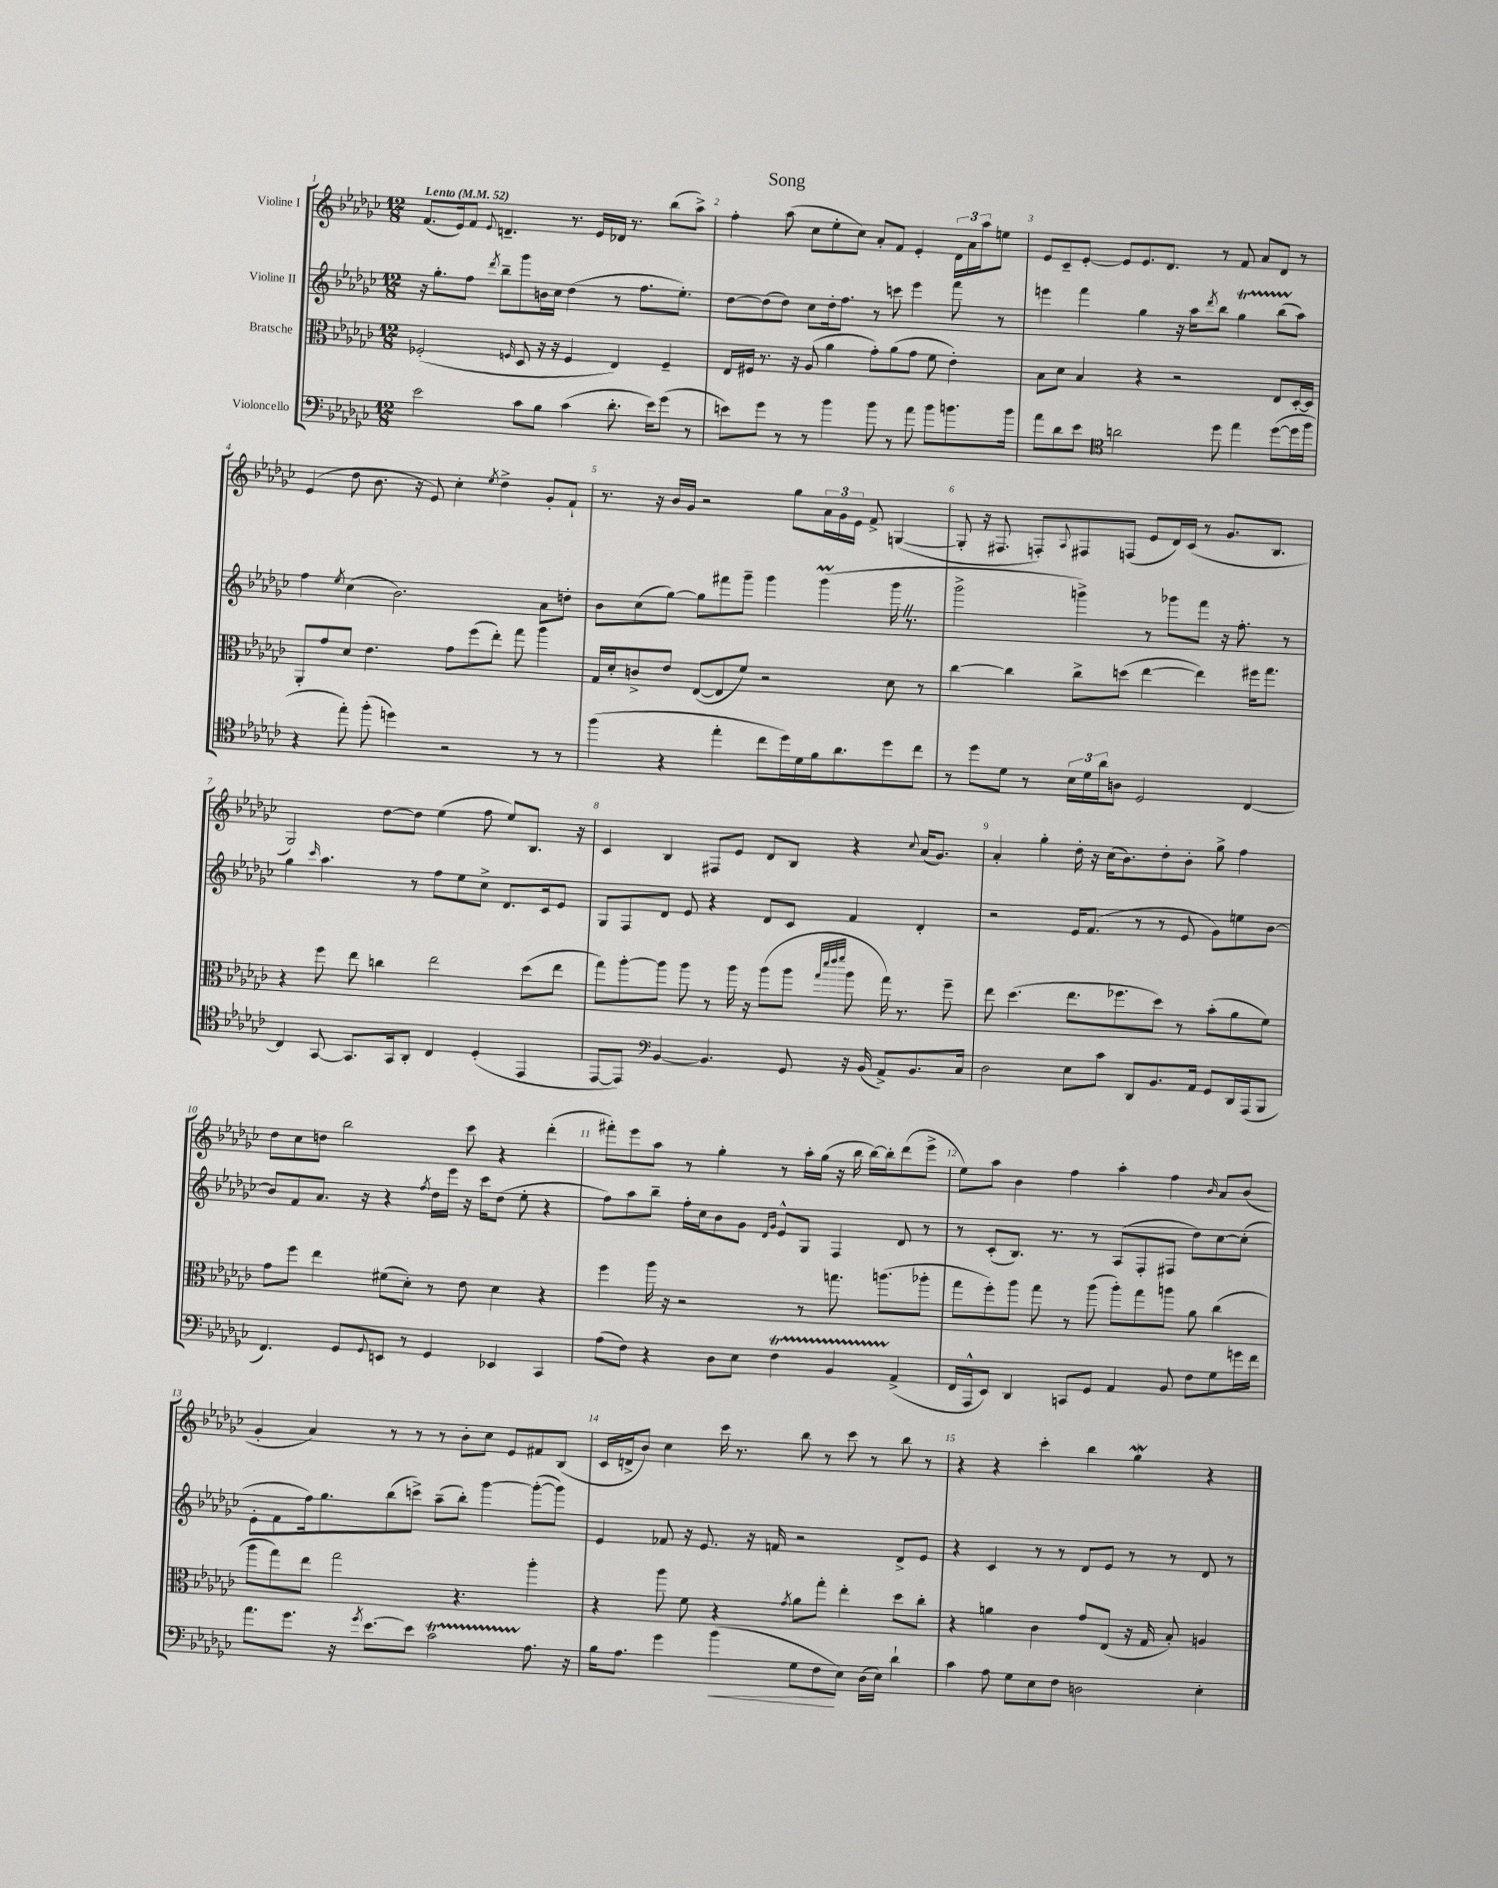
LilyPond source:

\header { title = "Song" }
<<
\new StaffGroup <<
\new Staff = "s0" \with { instrumentName = "Violine I" } {
    \clef treble \key ges \major \numericTimeSignature \time 12/8 \tempo "Lento" 4 = 52
    f'8.( ees'16) f'8 \appoggiatura { ees'8 } d'4.-- r8. ees'16 des'16 r8. bes''8( aes''8->) |
    f''4-. aes''8( ces''8 ees''8-. ces''8) aes'8-. f'8 ees'4-. \tuplet 3/2 { des'16 aes'16 aes''16 } e''8 |
    ees'8 ces'8-- ees'8~-. ees'8 ees'8. des'8. r8 f'8 aes'8 des'8 r8 |
    ees'4( des''8 bes'8. r16 ees'8) ces''4-. \acciaccatura { ees''8 } des''4-> ges'8-. f'8-! |
    r8. r16 bes'16 ges'16 r2 ges''8 \tuplet 3/2 { aes'16 ges'16 ees'16 } f'8-> g4~( |
    g8-. r16 fis8. f8-.) \appoggiatura { aes8 } fis8 f8( ees'8 des'16) ces'16( r8 ges'8. bes8. |
    ges2) des''8~ des''8 ees''4( f''8 ees''8) bes8. r16 |
    ces'4 bes4 fis8 ees'8 des'8 bes8 r4 \appoggiatura { ces''8 } aes'16( ges'8.) |
    aes'4-. ges''4-. des''16-. r16 ces''16( bes'8.) des''8-. bes'8-. ges''8-> f''4 |
    des''8 ces''8 d''8 bes''2 ces'''8 r4 des'''4-.( |
    fis'''8-.) ees'''8 aes''8 r8 ges''4-. r8 aes''16-. ges''16( r16 bes''16 bes''16~) bes''16-. des'''8( ees'''8-> |
    ees''8) aes''8 bes'4 f''4 aes''4-. f''4 \grace { bes'16 } aes'8 bes'8( |
    ges'4-. aes'4) r8 r8 r8 bes'8-. ces''8 ees'8 fis'8 bes8( |
    ces'16 d'16-> bes'8) ces''4 ces'''16 r8. bes''8 r8 ces'''8 r8 bes''8 r8 |
    r4 r4 ces'''4-. bes''4 ges''4\mordent r4 \bar "|." |
}
\new Staff = "s1" \with { instrumentName = "Violine II" } {
    \clef treble \key ges \major \numericTimeSignature \time 12/8
    r16 ges''8.-. f''8 \acciaccatura { des'''8 } bes''8-- ges'''8 b'16 ces''16 des''4( r8 f''8. ees''8.-.) |
    des''8~ des''8( des''8) ces''8 des''16-. f''8. r8 c'''8 ees'''4 f'''8 r8 |
    e'''4 f'''4 ges''4 r16 aes''16 \acciaccatura { des'''8 } bes''8 ges''4\startTrillSpan bes''8( aes''8\stopTrillSpan) |
    f''4 \acciaccatura { ees''8 } ces''4( bes'2.) aes'8 d''8-. |
    bes'8 ces''8( ges''8~) ges''8 fis'''8 ges'''8-- ges'''4 ges'''4\prall( ges'''16 \once \override BreathingSign.text = \markup { \musicglyph "scripts.caesura.straight" } \breathe r8. |
    ges'''2-> g'''4->) r8 ges'''8 f'''8 r16 f''8.-. r8 |
    ges''4 \grace { ces'''16 } aes''4. r8 f''8 ees''8 ces''8-> des'8. ces'16 ees'8 |
    ges8 f8 des'8 ees'8 r4 des'8 ces'8 f'4 des'4-. |
    r2 ees'16 f'8.( r8 r8 ees'8 ges'8) e''8 bes'8~ |
    bes'8 f'8 aes'8. r16 r4 \acciaccatura { f''8 } des''16 ees'''16 r16 ces'''16 des''8( ees''8-. r4 |
    f''8) aes''8 bes''8-- f''16-. ces''16 bes'8 ges'8 \grace { des'16 ges'16 } ees'8-^ ges8 f4 des'8 r8 |
    r8 ces'8-.( bes8.) r8. r8 aes8( f8-. fis8 des''8) ces''8~ ces''8-.( |
    ees'8-. f'8 f''16) ges''8. bes''8( c'''8->) aes''8--( bes''8-.) ges'''4~ ges'''8~-.( ges'''8) |
    ees'4 fes'8 r16 ees'8. r16 f'16 r2 des'8-> ees'8 |
    r4 ces'4 r8 r8 des'8 ees'8 r8 r8 des'8 r8 \bar "|." |
}
\new Staff = "s2" \with { instrumentName = "Bratsche" } {
    \clef alto \key ges \major \numericTimeSignature \time 12/8
    fes2-.( \grace { f16 } des8 r16 r16 f4 ees4) f4-- |
    ees16 fis16 r8. r16 aes8( aes'4 ges'8-.) aes'8( ges'8 f'8 ees'4-.) |
    bes8 des'8 bes4 r4 r2 ees8 des16~-. des16 |
    aes,8-. ges'8 des'8 ees'4. ges'8 f''8( ees''8-.) ges''8 aes''4 |
    ges16 des'16-. c'8-> ees'8 ees8~( ees8 f'8) r2 des'8 r8 |
    ces''4~ ces''4 ces''8-> d''8( ees''4~ ees''4) fis''16 ges''8. |
    r4 f''8 ees''8 c''4 ees''2 des''8( ees''8 |
    ges''8) aes''8~-. aes''8 aes''8 r8 aes''16 r16 aes''8( aes''8 \grace { ges''32 des'''32 ees'''32 f'''32 } aes''8 ges''16) r8. f''8-- |
    ees''8 des''4.( ees''8. fes''8. des''8) r8 bes'8-.( aes'8 f'8) |
    ges'8 f''8 ees''4 fis'8( des'8-.) r8 ees'8 des'4 r4 |
    f''4 aes''16 r16 r2 r8 g''8. a''8.( aes''8-. |
    ges''8 f''8-.) aes''8 ges''8 r8 aes''8( aes''8-.) ges''8 a''8 aes'8 ces''4( |
    aes''8 ges''8) ees''8 ges''2 r4. aes''4-. |
    r4 aes''8 f'8 r4 \acciaccatura { ges'8 } aes'8 ges''8-. ees''4-. des''8 ces''8-. |
    r4 a'4 ces'4 ges'8 ees8( r16 ges16 bes8-.) a4 \bar "|." |
}
\new Staff = "s3" \with { instrumentName = "Violoncello" } {
    \clef bass \key ges \major \numericTimeSignature \time 12/8
    ees'2 ces'8 bes8 ces'4( des'8.-. ees'16) ges'8( r8 |
    e'8) ges'8 r8 r8 bes'4 bes'8 r8 aes'8 bes'8 b'8. b'16 |
    aes'8 des'8 ees'8 \clef tenor a'2 des''8 ees''4 des''8~( des''16 f''16 |
    r4 ees''8-.) f''8-.( d''4) r2 r8 r8 |
    f''4( r4 ees''4-. ces''8 des''16) des'16 f'16 aes'8. des''8 ces''8 |
    r8 des''8 des'8 r8 \tuplet 3/2 { bes16 des'16 aes'16 } a8 des2 ces4~ |
    ces4 ges,8~ ges,8. ges,16 aes,8-. ces4 des4-.( ees,4 |
    ees,8~ ees,8) \clef bass bes,4~ bes,4. ges,8 r16 bes,16( aes,8->) bes,8. ces16 |
    des2 ees8 ces'8 des,8 bes,8. aes,16 ges,8 des,16 aes,,16( bes,,8 |
    f,4.) ges,8 \appoggiatura { ges,8 } e,8 r8 ges,4 ees,4 ces,4 |
    aes8( f8) r4 des8 ees8 f4\startTrillSpan bes,4 aes,4->\stopTrillSpan( |
    f,16 aes,,16-^ ees,8) des,4 c,8 ges,8 aes,4 bes,8 f8 ges8 g'16 f'16 |
    aes'8. ges'8. r16 \acciaccatura { ges'8 } ees'8.~ ees'8 ces'2\startTrillSpan aes8.\stopTrillSpan r16 |
    bes16 aes8. ges'4 bes'4\<( ges8 f8\! ees8) des16( ees16) des'4-! |
    ces'4 aes8 ges8 ees8 f8 d2 ees4-. \bar "|." |
}
>>
>>
\layout { \context { \Score \override BarNumber.break-visibility = ##(#f #t #t) barNumberVisibility = #all-bar-numbers-visible } }
